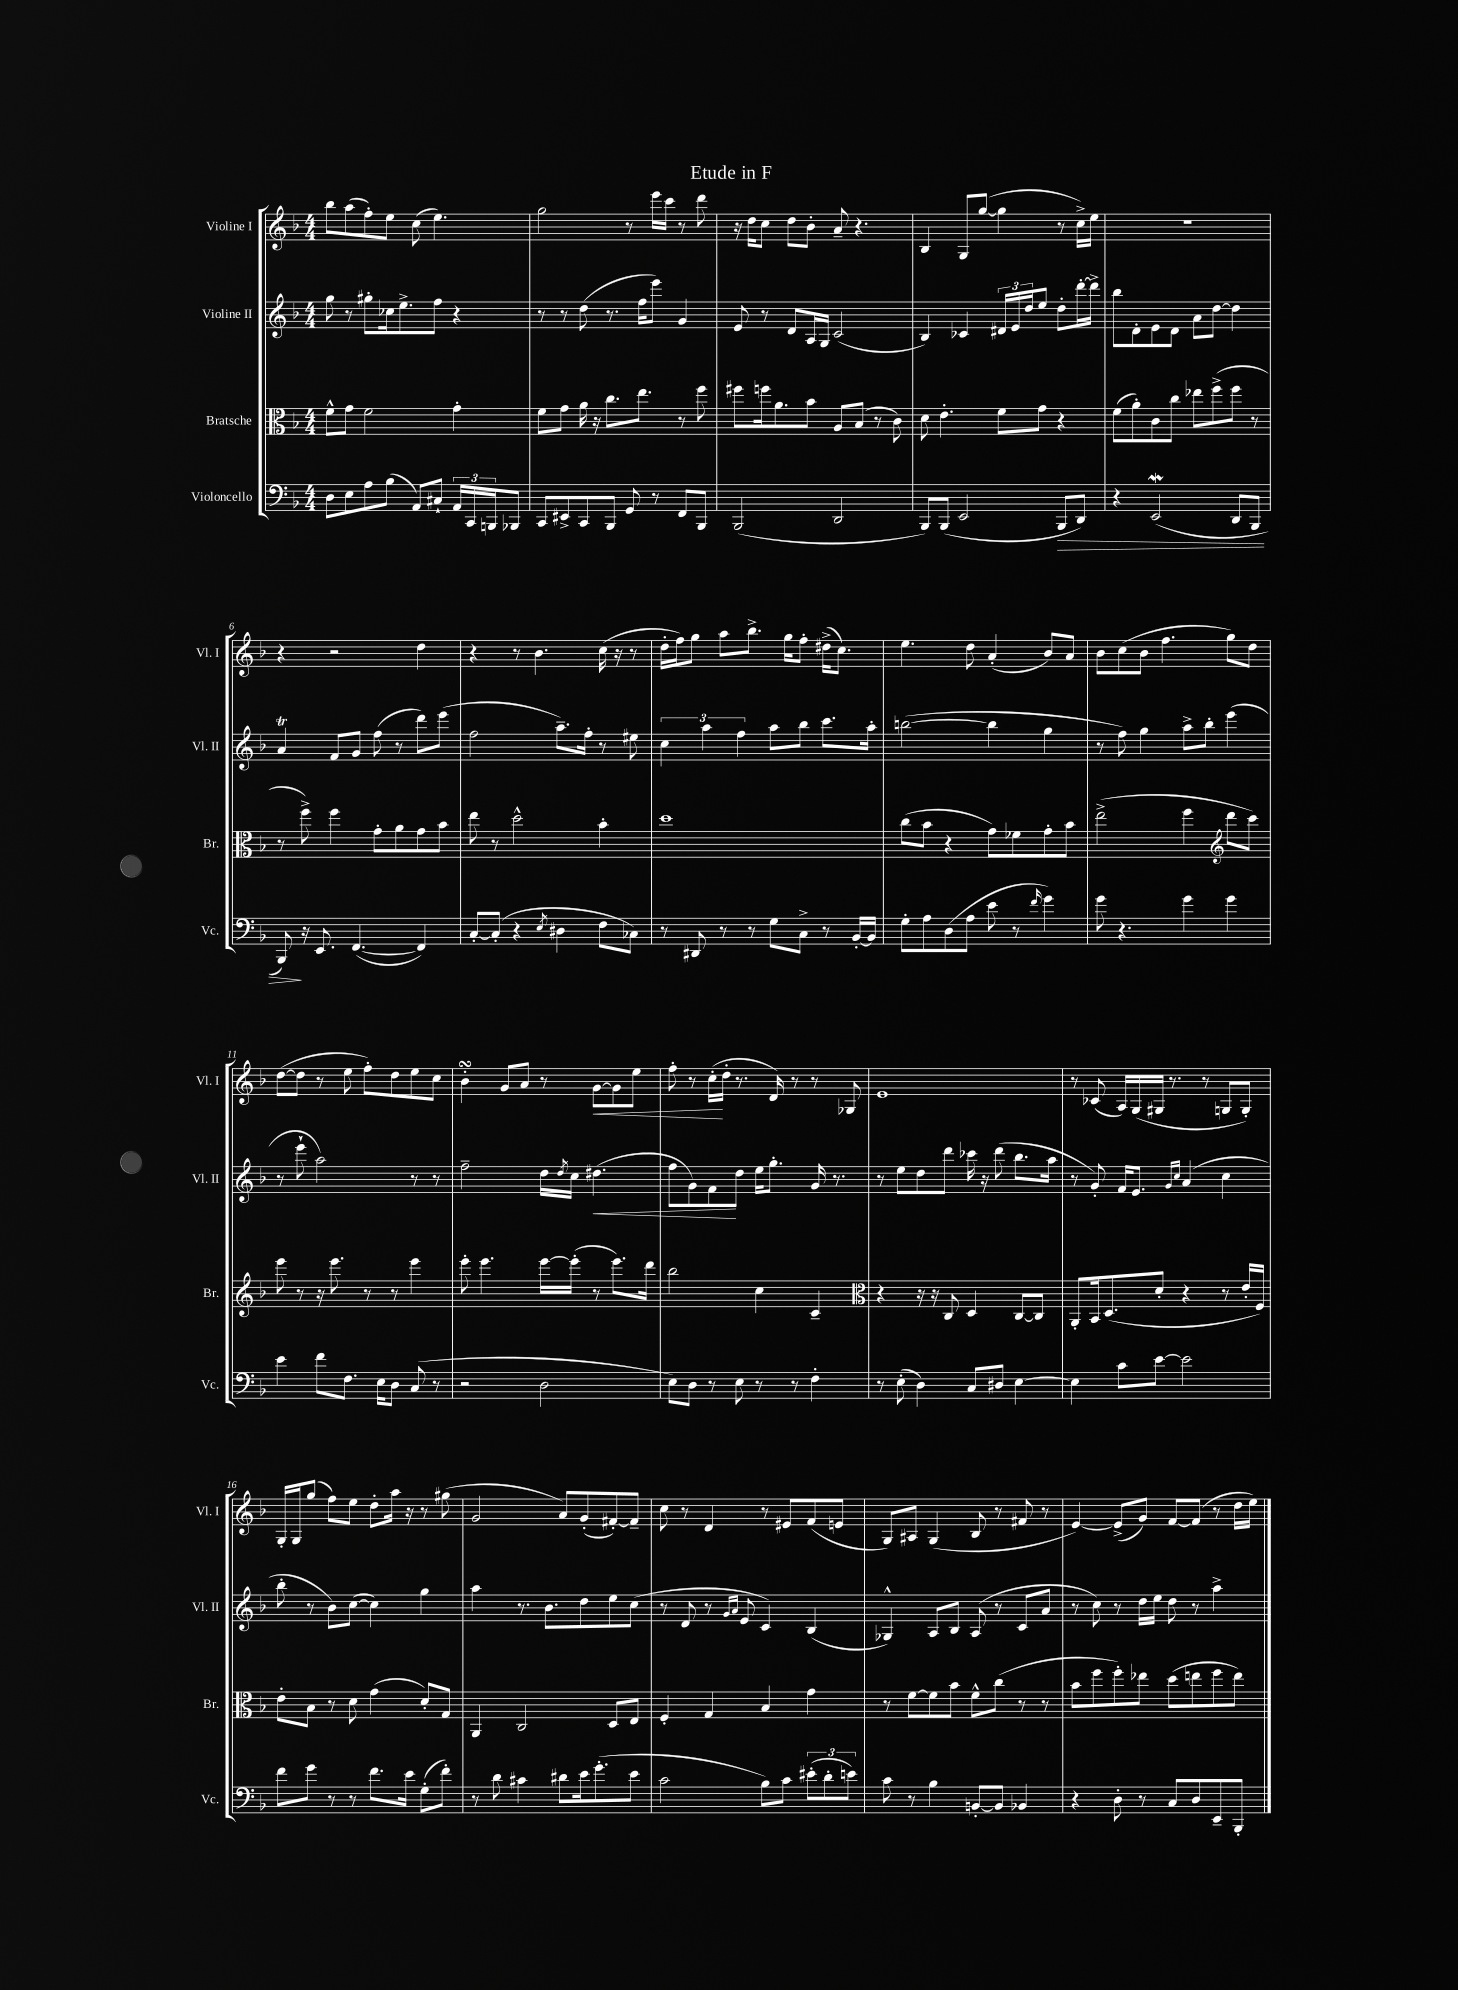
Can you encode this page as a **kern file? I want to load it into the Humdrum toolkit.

**kern	**dynam	**kern	**kern	**dynam	**kern	**dynam
*part4	*part4	*part3	*part2	*part2	*part1	*part1
*staff4	*staff4	*staff3	*staff2	*staff2	*staff1	*staff1
*I"Violoncello	*	*I"Bratsche	*I"Violine II	*	*I"Violine I	*
*I'Vc.	*	*I'Br.	*I'Vl. II	*	*I'Vl. I	*
*clefF4	*	*clefC3	*clefG2	*	*clefG2	*
*k[b-]	*	*k[b-]	*k[b-]	*	*k[b-]	*
*M4/4	*	*M4/4	*M4/4	*	*M4/4	*
=1	=1	=1	=1	=1	=1	=1
8D\L	.	8f^^\L	8gg\	.	8bb-\L	.
8E\	.	8g\J	8r	.	(8aa\	.
8A\	.	2f\	8gg#X'\L	.	8ff'\)	.
(8B-\J	.	.	16cc-X\k	.	8ee\J	.
.	.	.	8.ee^\	.	.	.
8AA/L)	.	.	.	.	(8cc\	.
8C#X`/J	.	.	8ff\J	.	4.ee\)	.
24AA/LL	.	4g'\	4r	.	.	.
24CC/	.	.	.	.	.	.
24BBBn/J	.	.	.	.	.	.
8BBB-X/J	.	.	.	.	.	.
=2	=2	=2	=2	=2	=2	=2
8CC/L	.	8f\L	8r	.	2gg\	.
8EE#X^/	.	8g\J	8r	.	.	.
8CC/	.	16a\	(8dd\	.	.	.
.	.	16r	.	.	.	.
8BBB-/J	.	8.cc\L	8.r	.	.	.
8GG/	.	.	.	.	8r	.
.	.	8.ee\J	16ff\KL	.	.	.
8r	.	.	8eee\J)	.	16eee\LL	.
.	.	.	.	.	16ccc\JJ	.
8FF/L	.	8r	4g/	.	8r	.
8BBB-/J	.	8ff\	.	.	8ddd\	.
=3	=3	=3	=3	=3	=3	=3
(2BBB-/	.	8ff#X\L	8e/	.	16r	.
.	.	.	.	.	16dd\KL	.
.	.	16ffn\k	8r	.	8cc\J	.
.	.	8.a\	.	.	.	.
.	.	.	8d/L	.	8dd\L	.
.	.	8b-\J	16A/L	.	8b-'\J	.
.	.	.	16G/JJ	.	.	.
2DD/	.	8A/L	(2c/	.	8a~/	.
.	.	(8B-/J	.	.	4.r	.
.	.	8r	.	.	.	.
.	.	8c\)	.	.	.	.
=4	=4	=4	=4	=4	=4	=4
8BBB-/L)	.	8d\	4B-/)	.	4B-/	.
(8BBB-/J	.	4.e'\	.	.	.	.
2EE/	.	.	4c-X/	.	8G/L	.
.	.	.	.	.	([8gg/J	.
.	.	8f\L	24d#X/LL	.	4gg\]	.
.	.	.	24e/	.	.	.
.	.	.	24dd/J	.	.	.
.	.	8g\J	8ee/J	.	.	.
!	!LO:HP:b	!	!	!	!	!
8BBB-/L	>	4r	8dd'\L	.	8r	.
8DD/J)	.	.	[16ddd'\L	.	16cc^\LL)	.
.	.	.	16ddd^\JJ]	.	16ee\JJ	.
=5	=5	=5	=5	=5	=5	=5
4r	.	(8f\L	8bb-\L	.	1r	.
.	.	8a'\)	8d'\	.	.	.
(2EEW/	.	8c\	8e\	.	.	.
.	.	8cc\J	8d\J	.	.	.
.	.	8ee-X\L	8a\L	.	.	.
.	.	(8ff^\	[8dd\J	.	.	.
8DD/L	.	8ff\J	4dd\]	.	.	.
8BBB-/J	.	8r	.	.	.	.
!!LO:LB:g=z
=6	=6	=6	=6	=6	=6	=6
8BBB-/)	.	8r	4at/	.	4r	.
16r	]	8ff^\)	.	.	.	.
8.EE/	.	.	.	.	.	.
.	.	4ff\	8f/L	.	2r	.
([4.FF/	.	.	8g/J	.	.	.
.	.	8g'\L	(8ff\	.	.	.
.	.	8a\	8r	.	.	.
4FF/])	.	8g\	8ddd\L)	.	4dd\	.
.	.	8b-\J	(8eee\J	.	.	.
=7	=7	=7	=7	=7	=7	=7
[8C'/L	.	8ee\	2ff\	.	4r	.
(8C'/J]	.	8r	.	.	.	.
4r	.	2dd^^\	.	.	8r	.
.	.	.	.	.	4.b-\	.
8qE/	.	.	.	.	.	.
4D#X\	.	.	8.aa~\L)	.	.	.
.	.	.	16ff'\Jk	.	.	.
8F\L	.	4b-'\	8r	.	(16cc\	.
.	.	.	.	.	16r	.
8C-X\J)	.	.	8ee#X\	.	8r	.
=8	=8	=8	=8	=8	=8	=8
8r	.	1dd	6cc\	.	16dd'\LL	.
.	.	.	.	.	16ff\J)	.
8DD#X/	.	.	.	.	8gg\J	.
.	.	.	6aa\	.	.	.
8r	.	.	.	.	8aa\L	.
.	.	.	6ff\	.	.	.
8r	.	.	.	.	8.bb-^\J	.
8G\L	.	.	8aa\L	.	.	.
.	.	.	.	.	16gg\KL	.
8C^\J	.	.	8bb-\J	.	8ff'\J	.
8r	.	.	8.ccc\L	.	(16dd#X^\KL	.
.	.	.	.	.	8.cc\J)	.
[16BB-'/LL	.	.	.	.	.	.
16BB-/JJ]	.	.	16aa'\Jk	.	.	.
=9	=9	=9	=9	=9	=9	=9
8G'\L	.	(8cc\L	([2bbn\	.	4.ee\	.
8A\	.	8b-\J	.	.	.	.
(8D\	.	4r	.	.	.	.
8A\J	.	.	.	.	8dd\	.
8e\	.	8g\L)	4bb\]	.	(4a'/	.
8r	.	8f-X\	.	.	.	.
16qqf/	.	.	.	.	.	.
4g\)	.	8g'\	4gg\	.	8b-/L)	.
.	.	8b-\J	.	.	8a/J	.
=10	=10	=10	=10	=10	=10	=10
8g\	.	(2ee^\	8r	.	8b-\L	.
4.r	.	.	8ff\)	.	(8cc\	.
.	.	.	4gg\	.	8b-\J	.
.	.	.	.	.	4.ff\	.
4g\	.	4ff\	8aa^\L	.	.	.
.	.	.	8bb-'\J	.	.	.
*	*	*clefG2	*	*	*	*
4g\	.	8ddd\L	(4eee\	.	8gg\L)	.
.	.	8ccc\J)	.	.	8dd\J	.
!!LO:LB:g=z
=11	=11	=11	=11	=11	=11	=11
4e\	.	8eee\	8r	.	([8dd\L	.
.	.	8r	8eee`\	.	8dd\J]	.
8f\L	.	16r	2aa\)	.	8r	.
.	.	8.eee\	.	.	.	.
8.F\J	.	.	.	.	8ee\	.
.	.	8r	.	.	8ff'\L)	.
16E\KL	.	.	.	.	.	.
8D\J	.	8r	.	.	8dd\	.
(8C/	.	4eee\	8r	.	8ee\	.
8r	.	.	8r	.	8cc\J	.
=12	=12	=12	=12	=12	=12	=12
2r	.	8eee'\	2ff~\	.	4b-sSSs'\	.
.	.	4.eee\	.	.	.	.
.	.	.	.	.	8g/L	.
.	.	.	.	.	8a/J	.
2D\	.	[16eee\LL	16dd\LL	.	8r	.
.	.	.	8qdd/	.	.	.
.	.	(16eee'\JJ]	16cc\JJ	.	.	.
!	!	!	!	!LO:HP:b	!	!LO:HP:b
.	.	8r	(4.dd#X\	<	[8g\L	<
.	.	8.eee\L)	.	.	8g\]	.
.	.	.	.	.	8ee\J	.
.	.	16ddd\Jk	.	.	.	.
=13	=13	=13	=13	=13	=13	=13
8E\L)	.	2bb-\	8ff\L	.	8ff'\	.
8D\J	.	.	8g\)	.	8r	.
8r	.	.	8f\	.	(16cc'\LL	.
.	.	.	.	.	16dd'\JJ	[
8E\	.	.	8dd\J	[	8.r	.
8r	.	4cc\	16ee\KL	.	.	.
.	.	.	8.gg'\J	.	16d/)	.
8r	.	.	.	.	8r	.
4F'\	.	4c~/	16g/	.	8r	.
.	.	.	8.r	.	.	.
.	.	.	.	.	8G-X/	.
=14	=14	=14	=14	=14	=14	=14
*	*	*clefC3	*	*	*	*
8r	.	4r	8r	.	1e	.
(8E'\	.	.	8ee\L	.	.	.
4D\)	.	16r	8dd\	.	.	.
.	.	16r	.	.	.	.
.	.	8C/	8ddd\J	.	.	.
8C/L	.	4D/	16ccc-X\	.	.	.
.	.	.	16r	.	.	.
8D#X/J	.	.	(8ddd\	.	.	.
[4E\	.	[8C/L	8.bb-\L	.	.	.
.	.	8C/J]	.	.	.	.
.	.	.	16aa\Jk	.	.	.
=15	=15	=15	=15	=15	=15	=15
4E\]	.	8AA'/L	8r	.	8r	.
.	.	16BB-/k	8g'/)	.	(8c-X/	.
.	.	(8.D/	.	.	.	.
8c\L	.	.	16f/KL	.	16A/LL)	.
.	.	.	8.e/J	.	(16G/	.
[8e\J	.	8d'/J	.	.	16G#X/JJ	.
.	.	.	.	.	8.r	.
.	.	.	16qqg/LL	.	.	.
.	.	.	16qqcc/JJ	.	.	.
2e\]	.	4r	(4a/	.	.	.
.	.	.	.	.	8r	.
.	.	8r	4cc\	.	8Gn/L	.
.	.	16e'/LL	.	.	8G'/J)	.
.	.	16F/JJ)	.	.	.	.
!!LO:LB:g=z
=16	=16	=16	=16	=16	=16	=16
8f\L	.	8e'\L	8bb-'\	.	16G'/LL	.
.	.	.	.	.	16G/J	.
8g\J	.	8B-\J	8r	.	(8gg/J	.
8r	.	8r	8b-\L)	.	8ff\L)	.
8r	.	8d\	([8cc\J	.	8ee\J	.
8.f\L	.	(4g\	4cc\])	.	8dd'\L	.
.	.	.	.	.	16aa\Jk	.
16e\Jk	.	.	.	.	16r	.
(8G'\L	.	8d'/L)	4gg\	.	8r	.
8f'\J)	.	8G/J	.	.	(8gg#X\	.
=17	=17	=17	=17	=17	=17	=17
8r	.	4AA/	4aa\	.	2g/	.
8d\	.	.	.	.	.	.
4c#X\	.	2C/	8.r	.	.	.
.	.	.	8.b-\L	.	.	.
8d#X\L	.	.	.	.	8a/L)	.
16e\k	.	.	8dd\	.	(8g'/	.
(8.g'\	.	.	.	.	.	.
.	.	8D/L	8ee\	.	[8f#X'/)	.
8e\J	.	8E/J	(8cc\J	.	8f#~/J]	.
=18	=18	=18	=18	=18	=18	=18
2c\	.	4F'/	8r	.	8cc\	.
.	.	.	8d/	.	8r	.
.	.	4G/	8r	.	4d/	.
.	.	.	16qqg/LL	.	.	.
.	.	.	16qqa/JJ	.	.	.
.	.	.	8e/	.	.	.
8B-\L)	.	4B-/	4c/)	.	8r	.
8c\J	.	.	.	.	8e#X/L	.
(12e#X'\L	.	4g\	(4B-/	.	(8f/	.
12d'\	.	.	.	.	.	.
.	.	.	.	.	8en/J	.
12en\J)	.	.	.	.	.	.
=19	=19	=19	=19	=19	=19	=19
8c\	.	8r	4G-X^^/)	.	8G/L)	.
8r	.	[8f\L	.	.	8A#X/J	.
4B-\	.	8f\]	8A/L	.	(4G/	.
.	.	8b-\J	8B-/J	.	.	.
[8BBn'/L	.	8f^^\L	(8A/	.	8B-/	.
8BB/J]	.	(8cc\J	8r	.	8r	.
4BB-X/	.	8r	8c/L	.	8f#X/	.
.	.	8r	8a/J	.	8r	.
=20	=20	=20	=20	=20	=20	=20
4r	.	8b-\L	8r	.	[4e/)	.
.	.	8ff\	8cc\)	.	.	.
8D'\	.	8ff'\)	8r	.	(8e^/L]	.
8r	.	8ee-X\J	16dd\LL	.	8g/J)	.
.	.	.	16ee\JJ	.	.	.
8C/L	.	(8dd\L	8dd\	.	[8f/L	.
8D/	.	8een\	8r	.	(8f/J]	.
8EE~/	.	8ff\	4aa^\	.	8r	.
8BBB-'/J	.	8ee\J)	.	.	16dd\LL	.
.	.	.	.	.	16ee\JJ)	.
==	==	==	==	==	==	==
*-	*-	*-	*-	*-	*-	*-
